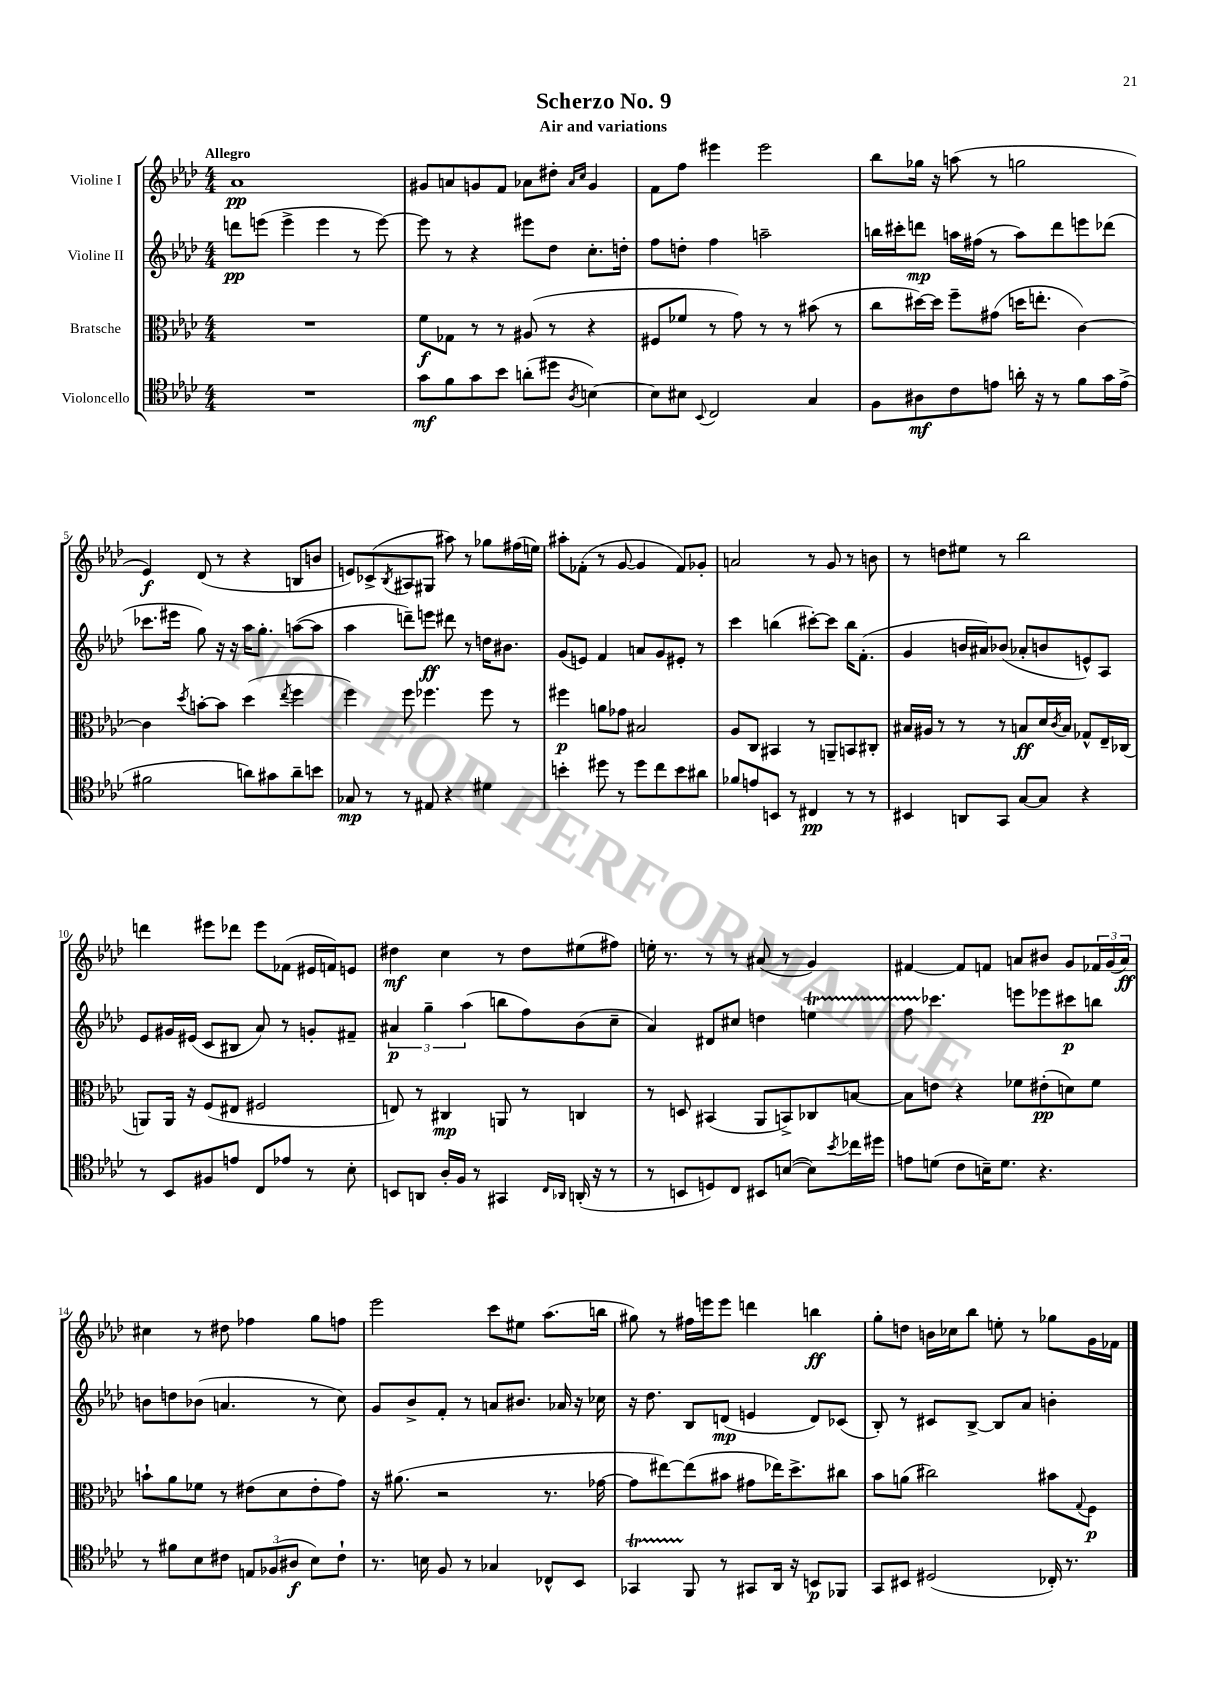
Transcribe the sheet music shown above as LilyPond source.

\header { title = "Scherzo No. 9" subtitle = "Air and variations" }
<<
\new StaffGroup <<
\new Staff = "s0" \with { instrumentName = "Violine I" } {
    \clef treble \key aes \major \numericTimeSignature \time 4/4 \tempo "Allegro"
    aes'1\pp |
    gis'8 a'8 g'8 f'8 aes'8 dis''8-. \grace { aes'16 c''16 } g'4 |
    f'8 f''8 eis'''4 eis'''2 |
    bes''8 ges''16 r16 a''8( r8 g''2 |
    ees'4\f) des'8( r8 r4 b8 b'8 |
    e'8) ces'8->( \acciaccatura { bes8 } ais8 gis8 ais''8) r8 ges''8 fis''16( e''16) |
    ais''8-. fes'8-.( r8 g'8~ g'4 fes'8) ges'8-. |
    a'2 r8 g'8 r8 b'8 |
    r8 d''8 eis''8 r8 bes''2 |
    d'''4 eis'''8 des'''8 eis'''8 fes'8( eis'16 f'16) e'8 |
    dis''4\mf c''4 r8 dis''8 eis''8( fis''8) |
    e''16-. r8. r8 r8 ais'8( r8 g'4) |
    fis'4~ fis'8 f'8 a'8 bis'8 g'8 \tuplet 3/2 { fes'16 g'16( a'16\ff) } |
    cis''4 r8 dis''8 fes''4 g''8 f''8 |
    ees'''2 c'''8 eis''8 aes''8.( b''16 |
    gis''8) r8 fis''16 e'''16 e'''8 d'''4 b''4\ff |
    g''8-. d''8 b'16 ces''16 bes''8 e''8-. r8 ges''8 g'16 fes'16 \bar "|." |
}
\new Staff = "s1" \with { instrumentName = "Violine II" } {
    \clef treble \key aes \major \numericTimeSignature \time 4/4
    d'''8\pp e'''8( e'''4-> e'''4 r8 e'''8~) |
    e'''8 r8 r4 eis'''8 des''8 c''8.-. d''16-. |
    f''8 d''8-. f''4 a''2-- |
    b''16 cis'''16-. d'''8\mp a''16 fis''16( r8 a''8) d'''8 e'''8 des'''8( |
    ces'''8. eis'''16 g''8) r16 r16 aes''16 g''8.-. a''8~( a''8 |
    aes''4 d'''8--) e'''8\ff dis'''8 r8 d''16 bis'8. |
    g'8( e'8) f'4 a'8 g'8 eis'8-. r8 |
    c'''4 b''4( cis'''8~-.) cis'''8 b''16 f'8.-.( |
    g'4 b'16 ais'16) bes'8( aes'8-. b'8 e'8-^) aes8 |
    ees'8 gis'16 eis'16( c'8 bis8 aes'8) r8 g'8-. fis'8-- |
    \tuplet 3/2 { ais'4\p g''4-- aes''4( } b''8 f''8) bes'8( c''8-- |
    aes'4) dis'8 cis''8 d''4 e''4\startTrillSpan |
    f''8 ces'''4.\stopTrillSpan e'''8 ees'''8 cis'''8\p b''8 |
    b'8 d''8 bes'8( a'4. r8 c''8) |
    g'8 bes'8-> f'8-. r8 a'8 bis'8. aes'16 r16 ces''16 |
    r16 des''8. bes8 d'8\mp( e'4 d'8) ces'8( |
    bes8-.) r8 cis'8 bes8~-> bes8 aes'8 b'4-. \bar "|." |
}
\new Staff = "s2" \with { instrumentName = "Bratsche" } {
    \clef alto \key aes \major \numericTimeSignature \time 4/4
    R1 |
    f'8\f ges8 r8 r8 ais8( r8 r4 |
    fis8 fes'8 r8 g'8) r8 r8 bis'8( r8 |
    c''8 dis''16~) dis''16 f''8-- gis'8( d''16 e''8.-. c'4~) |
    c'4 \acciaccatura { des''8 } b'8~-. b'8 des''4( \acciaccatura { ees''8 } f''4 |
    f''4) f''8 fes''4. fes''8 r8 |
    fis''4\p a'8 ges'8 bis2 |
    aes8 c8 bis,4 r8 a,8-- b,8 cis8-. |
    bis16 ais16 r8 r8 r8 b8\ff des'16 \acciaccatura { c'8 } b16 ges8-^ ees16-- ces16( |
    a,8) a,16 r16 f8( eis8 fis2 |
    e8) r8 cis4\mp a,8 r8 c4 |
    r8 d8 bis,4( aes,8 b,8->) ces8 b8~ |
    b8 e'8 r4 fes'8 eis'8-.\pp( d'8) fes'8 |
    b'8-! aes'8 fes'8 r8 eis'8( des'8 eis'8-. g'8) |
    r16 ais'8.( r2 r8. ges'16~ |
    ges'8 eis''8~) eis''8( bis'8 gis'8 ees''16) des''8.-> cis''8 |
    bes'8 a'8( cis''2) bis'8 \appoggiatura { g8 } f8\p \bar "|." |
}
\new Staff = "s3" \with { instrumentName = "Violoncello" } {
    \clef tenor \key aes \major \numericTimeSignature \time 4/4
    R1 |
    g'8\mf f'8 g'8 bes'8 a'8-.( dis''8 \acciaccatura { aes8 } b4~) |
    b8 bis8 \appoggiatura { bes,8 } c2 g4 |
    f8 ais8\mf c'8 e'8 a'16-. r16 r8 f'8 g'16 e'16->( |
    fis'2 a'8) gis'8 a'8-- b'8 |
    ges8\mp r8 r8 eis8 r4 dis'4 |
    b'4-. dis''8 r8 dis''8 c''8 b'8 ais'8 |
    fes'8 e'8 b,8 r8 cis4\pp r8 r8 |
    bis,4 a,8 g,8 g8~ g8 r4 |
    r8 bes,8 fis8 e'8 c8 ees'8 r8 bes8-. |
    b,8 a,8 aes16-. f16 r8 gis,4 \grace { c16 aes,16 } a,16-.( r16 r8 |
    r8 b,8 d8) c8 bis,8 b8~( b8) \acciaccatura { bes'8 } ces''16 dis''16 |
    e'8 d'8( c'8 b16--) d'8. r4. |
    r8 fis'8 bes8 cis'8 \tuplet 3/2 { e8 fes8( ais8\f } bes8) cis'8-! |
    r8. b16 f8 r8 ges4 ces8-^ bes,8 |
    ges,4\startTrillSpan f,8\stopTrillSpan r8 gis,8 aes,16 r16 b,8\p fes,8 |
    g,8 bis,8 dis2( ces16-.) r8. \bar "|." |
}
>>
>>
